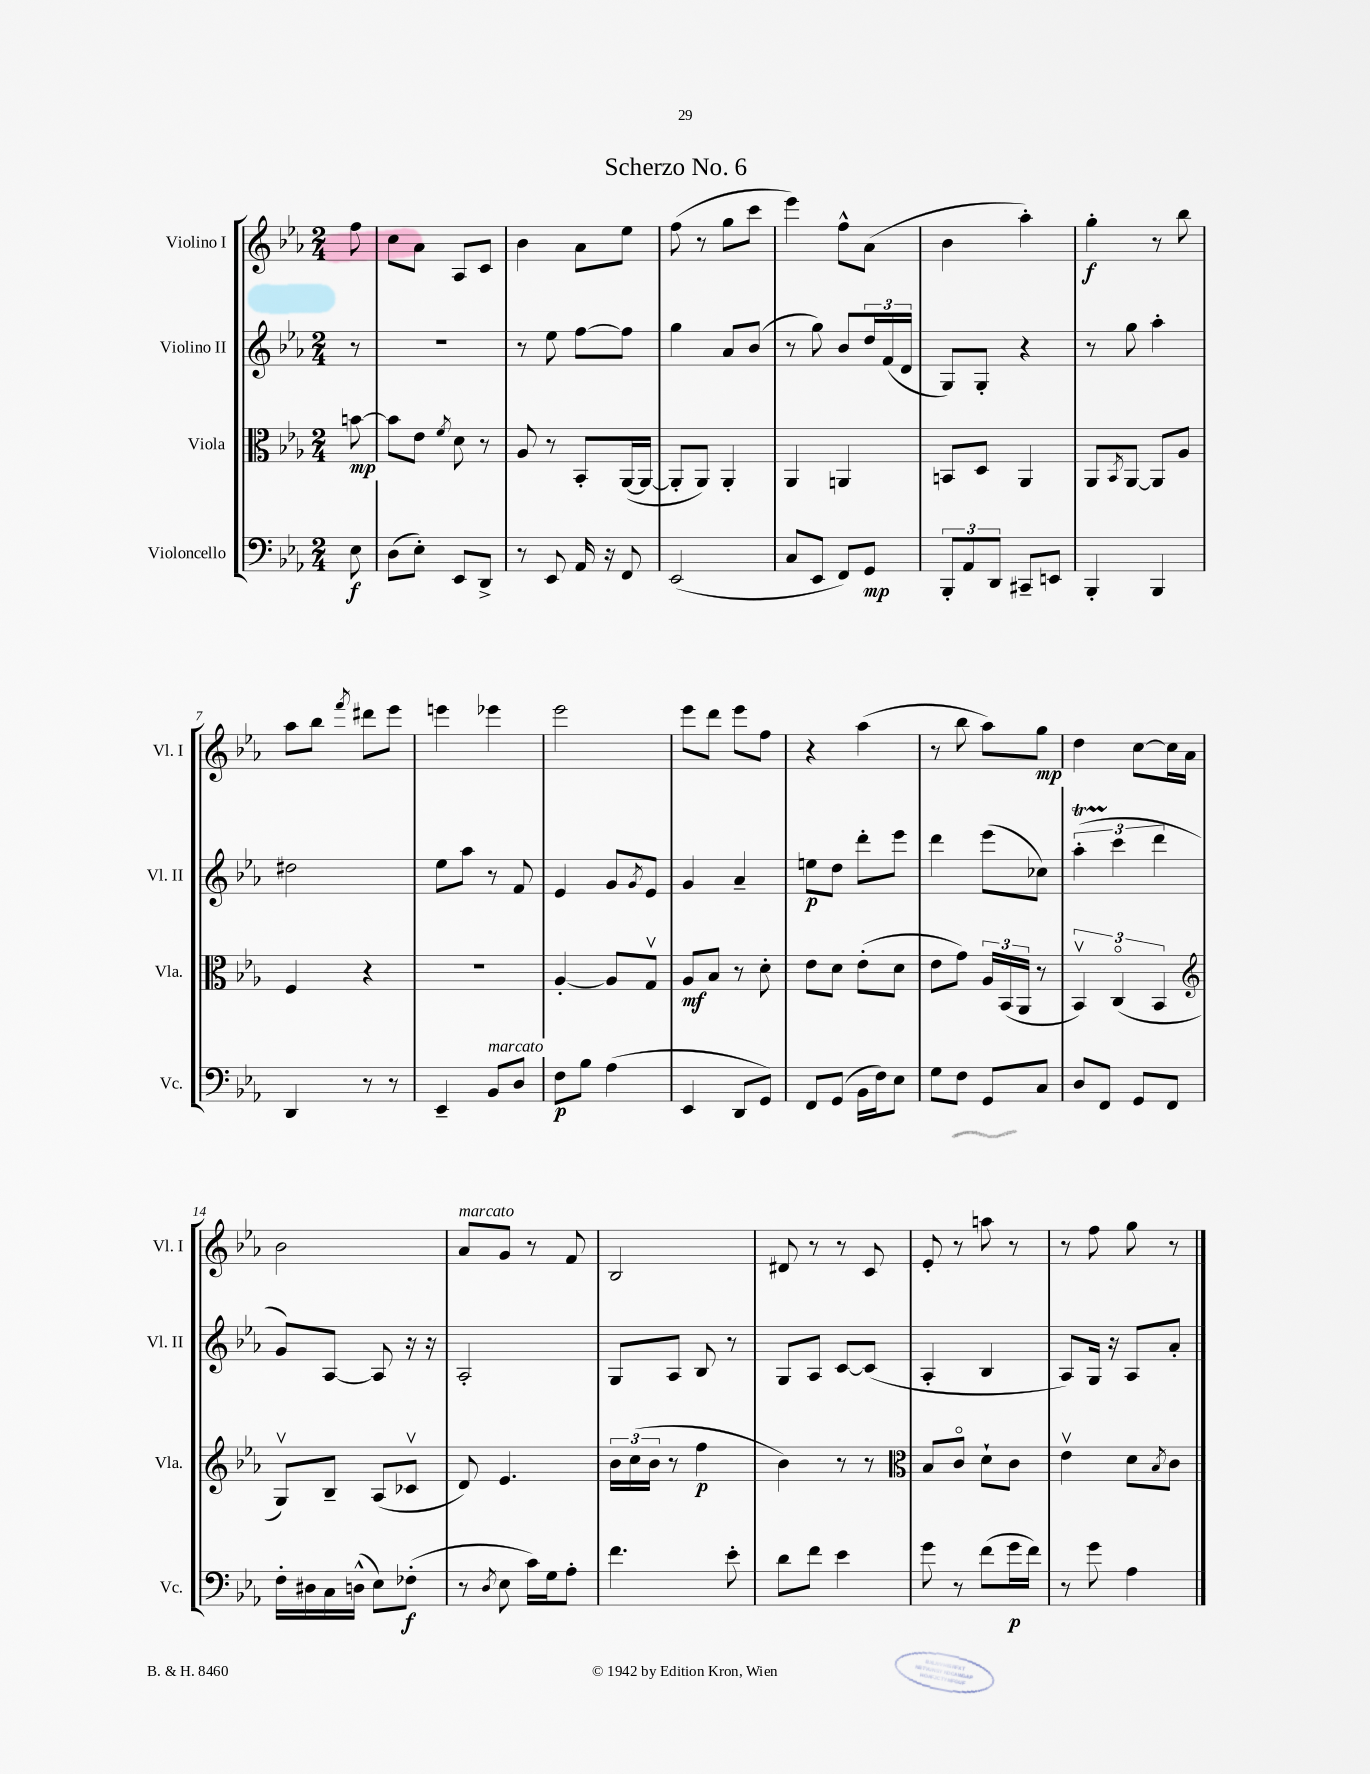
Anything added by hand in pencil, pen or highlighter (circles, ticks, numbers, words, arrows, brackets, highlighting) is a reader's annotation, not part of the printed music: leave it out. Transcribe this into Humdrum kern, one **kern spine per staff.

**kern	**kern	**kern	**kern
*staff4	*staff3	*staff2	*staff1
*clefF4	*clefC3	*clefG2	*clefG2
*k[b-e-a-]	*k[b-e-a-]	*k[b-e-a-]	*k[b-e-a-]
*M2/4	*M2/4	*M2/4	*M2/4
8E-\	[8b\	8r	8ff\
=	=	=	=
(8D\L	8b\]L	2r	8cc\L
8E-'\J)	8e-\J	.	8a-\J
.	8qf/	.	.
8EE-/L	8d\	.	8A-/L
8DD^/J	8r	.	8c/J
=	=	=	=
8r	8A-/	8r	4b-\
8EE-/	8r	8ee-\	.
16AA-/	8BB-'/L	[8ff\L	8a-\L
16r	.	.	.
8FF/	([16AA-/L	8ff\]J	8ee-\J
.	16AA-/_JJ	.	.
=	=	=	=
(2EE-/	8AA-'/]L	4gg\	(8ff\
.	8AA-/J)	.	8r
.	4AA-'/	8a-/L	8gg\L
.	.	(8b-/J	8ccc\J
=	=	=	=
8C/L	4AA-/	8r	4eee-\)
8EE-/J	.	8gg\)	.
8FF/L)	4AA/	8b-/L	8ff^^\L
8GG/J	.	24dd/L	(8a-\J
.	.	(24f/	.
.	.	24d/JJ	.
=	=	=	=
12BBB-'/L	8BB/L	8G/L)	4b-\
12AA-/	.	.	.
.	8D/J	8G'/J	.
12DD/J	.	.	.
8CC#~/L	4AA-/	4r	4aa-'\)
8EE/J	.	.	.
=	=	=	=
4BBB-'/	8AA-/L	8r	4gg'\
.	8qBB-/	.	.
.	[8AA-/J	8gg\	.
4BBB-/	8AA-/]L	4aa-'\	8r
.	8A-/J	.	8bb-\
=	=	=	=
4DD/	4F/	2dd#\	8aa-\L
.	.	.	8bb-\J
.	.	.	8qfff/
8r	4r	.	8ddd#\L
8r	.	.	8eee-\J
=	=	=	=
4EE-~/	2r	8ee-\L	4eee\
.	.	8aa-\J	.
8BB-/L	.	8r	4eee-\
8D/J	.	8f/	.
=	=	=	=
8F\L	[4A-'/	4e-/	2eee-\
8B-\J	.	.	.
(4A-\	8A-/]L	8g/L	.
.	.	8qg/	.
.	8Gv/J	8e-/J	.
=	=	=	=
4EE-/	8A-/L	4g/	8eee-\L
.	8B-/J	.	8ddd\J
8DD/L	8r	4a-~/	8eee-\L
8GG/J)	8d'\	.	8ff\J
=	=	=	=
8FF/L	8e-\L	8ee\L	4r
(8GG/J	8d\J	8dd\J	.
16BB-\LL	(8e-'\L	8ddd'\L	(4aa-\
16F\J)	.	.	.
8E-\J	8d\J	8eee-\J	.
=	=	=	=
8G\L	8e-\L	4ddd\	8r
8F\J	8g\J)	.	8bb-\
8GG/L	24A-/LL	(8eee-\L	8aa-\L)
.	(24BB-/	.	.
.	24AA-/JJ	.	.
8C/J	8r	8cc-\J)	8gg\J
=	=	=	=
8D/L	6BB-v/)	(6aa-'\	4dd\
8FF/J	.	.	.
.	(6Co/	6ccc\	.
8GG/L	.	.	[8cc\L
.	6BB-/	6ddd\	.
8FF/J	.	.	16cc\]L
.	.	.	16a-\JJ
=	=	=	=
*	*clefG2	*	*
16F'\LL	8Gv/L)	8g/L)	2b-\
16D#\	.	.	.
16C\	8B-~/J	[8A-/J	.
(16D^^\JJ	.	.	.
8E-\L)	(8A-/L	8A-/]	.
(8F-'\J	8c-v/J	16r	.
.	.	16r	.
=	=	=	=
8r	8d/)	2A-'/	8a-/L
8qD/	.	.	.
8E-\	4.e-/	.	8g/J
16c\LL)	.	.	8r
16G\J	.	.	.
8A-'\J	.	.	8f/
=	=	=	=
4.f\	24b-\LL	8G/L	2B-/
.	(24cc\	.	.
.	24b-\JJ	.	.
.	8r	8A-/J	.
.	4ff\	8B-/	.
8e-'\	.	8r	.
=	=	=	=
8d\L	4b-\)	8G/L	8d#/
8f\J	.	8A-/J	8r
4e-\	8r	[8c/L	8r
.	8r	(8c/]J	8c/
=	=	=	=
*	*clefC3	*	*
8g\	8B-/L	4A-'/	8e-'/
8r	8co/J	.	8r
(8f\L	8d`\L	4B-/	8aa\
16g\L	8c\J	.	8r
16f\JJ)	.	.	.
=	=	=	=
8r	4e-v\	8A-/L)	8r
8g\	.	16G/Jk	8ff\
.	.	16r	.
4A-\	8d\L	8A-/L	8gg\
.	8qB-/	.	.
.	8c\J	8a-'/J	8r
==	==	==	==
*-	*-	*-	*-
